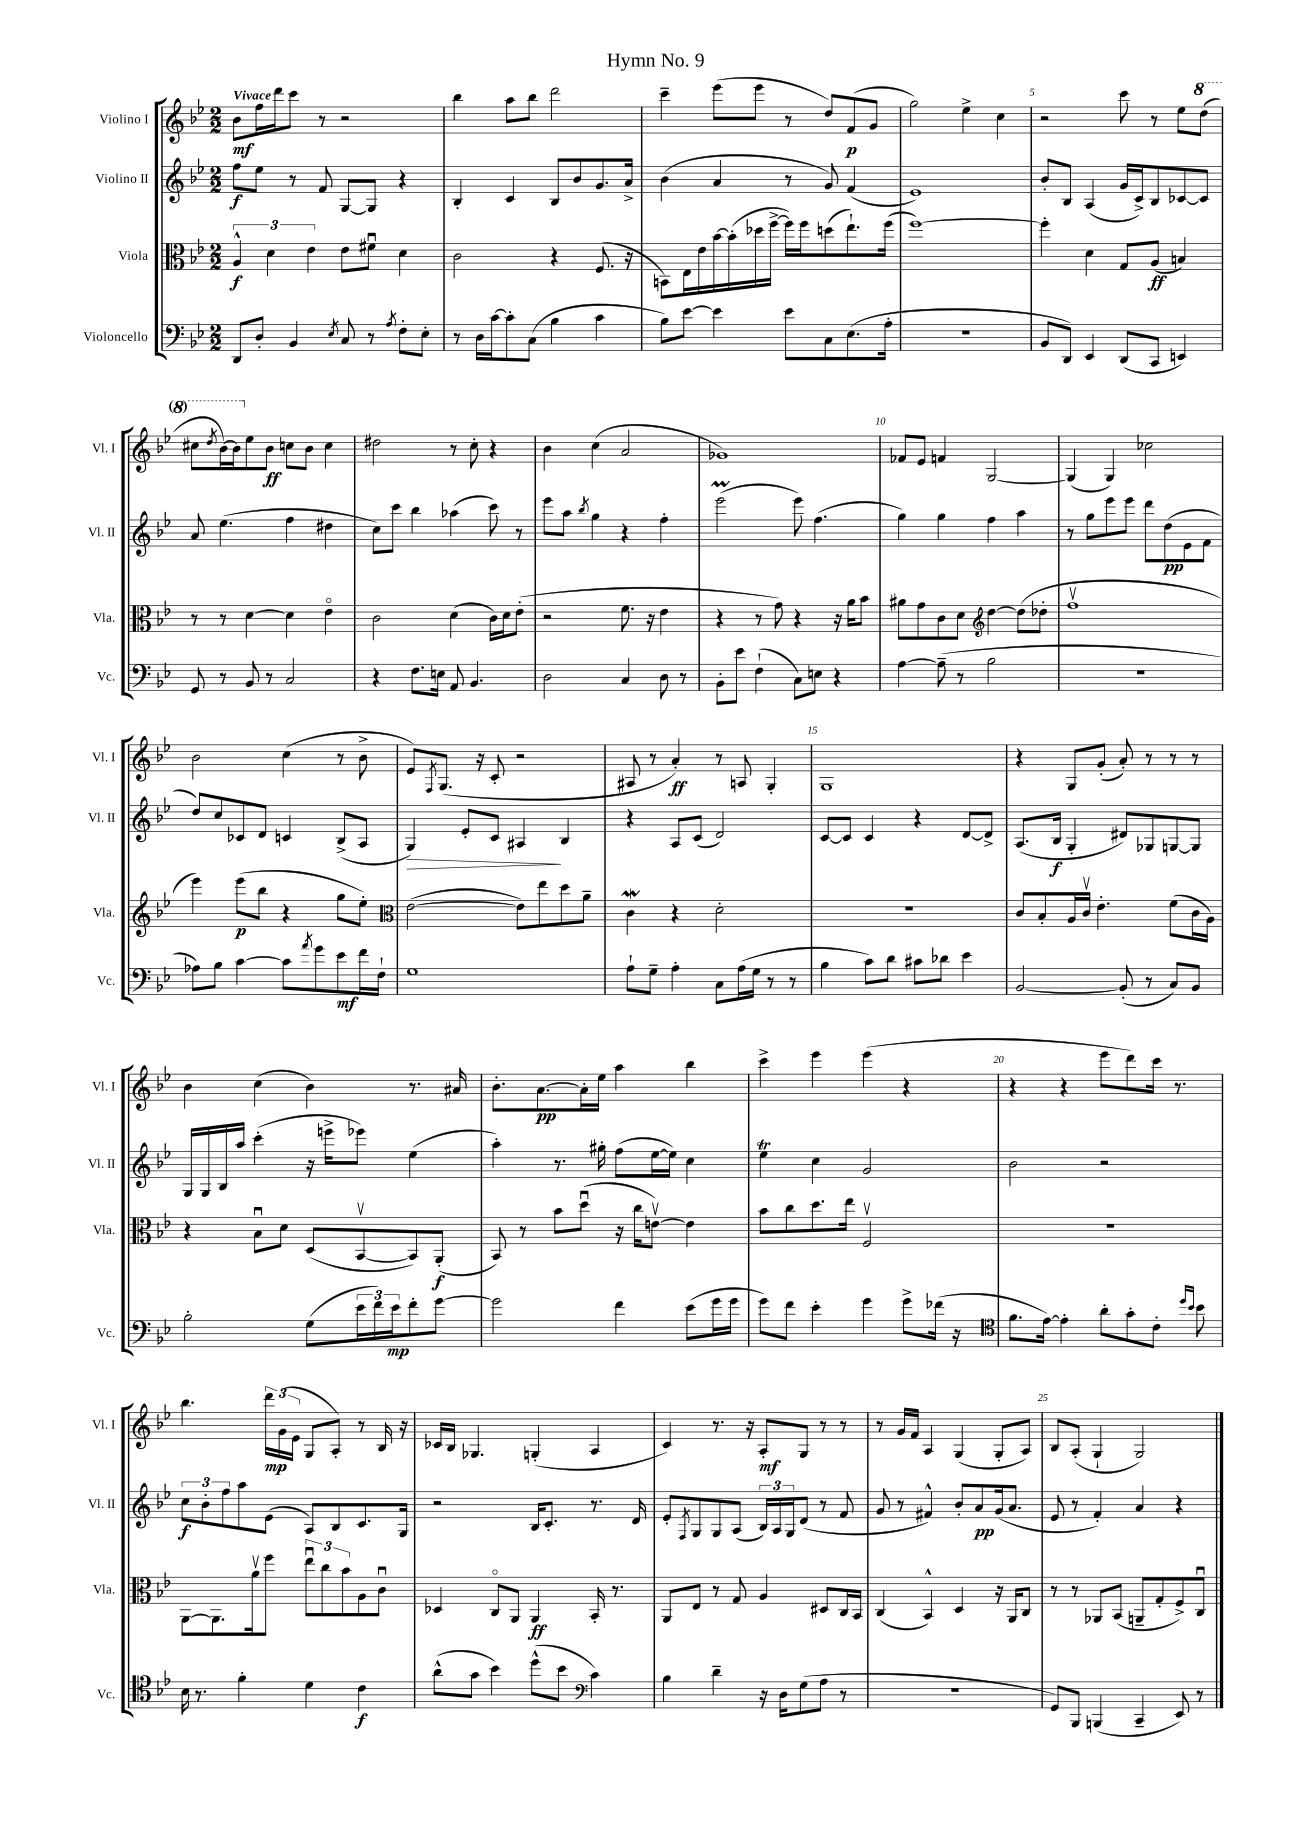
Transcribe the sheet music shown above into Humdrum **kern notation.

**kern	**kern	**kern	**kern
*staff4	*staff3	*staff2	*staff1
*clefF4	*clefC3	*clefG2	*clefG2
*k[b-e-]	*k[b-e-]	*k[b-e-]	*k[b-e-]
*M2/2	*M2/2	*M2/2	*M2/2
8DD	6A^^	8ff	8b-
8D'	.	8ee-	16ff
.	6d	.	.
.	.	.	16ddd
4BB-	.	8r	8ccc
.	6e-	.	.
.	.	8f	8r
8qE-	.	.	.
8C	8e-	[8G	2r
8r	8f#u	8G]	.
8qA	.	.	.
8F'	4d	4r	.
8E-'	.	.	.
=	=	=	=
8r	2c	4B-'	4bb-
16D	.	.	.
[16c	.	.	.
8c']	.	4c	8aa
(8C	.	.	8bb-
4B-	4r	8B-	2ddd
.	.	8b-	.
4c	(8.F	8.g	.
.	16r	16a^	.
=	=	=	=
8B-)	8BB)	(4b-	4ccc~
[8e-	16E-	.	.
.	16e-	.	.
4e-]	[16b-	4a	(8eee-
.	(16b-']	.	.
.	16dd-	.	8eee-
.	[16ff^	.	.
8e-	16ff])	8r	8r
.	16ff	.	.
8C	(8dd	8g)	8dd)
(8.E-	8.ee-`)	(4f	(8f
.	.	.	8g
16A'	(16ff	.	.
=	=	=	=
1r	[1ff)	1e-)	2gg)
.	.	.	4ee-^
.	.	.	4cc
=	=	=	=
8BB-	4ff']	8b-'	2r
8DD)	.	8B-	.
4EE-	4d	(4A	.
(8DD	8G	16g	8ccc
.	.	16c^)	.
8CC	(8A	8B-	8r
4EE)	4B)	[8c-	8ee-
.	.	8c-]	(8ddd
=	=	=	=
8GG	8r	8a	8ccc#
.	.	.	8qddd
8r	8r	(4.ee-	[16bb-)
.	.	.	16bb-]
8BB-	[4d	.	8ee-
8r	.	.	8b-
2C	4d]	4ff	8cc
.	.	.	8b-
.	4e-o	4dd#	4cc
=	=	=	=
4r	2c	8cc)	2dd#
.	.	8ccc	.
8.F	.	4bb-	.
16E	.	.	.
8AA	(4d	(4aa-	8r
4.BB-	.	.	8cc'
.	16c)	8ccc)	4r
.	16d	.	.
.	(8e-'	8r	.
=	=	=	=
2D	2r	8eee-	4b-
.	.	8aa	.
.	.	8qbb-	.
.	.	4gg	(4cc
4C	8.f	4r	2a
.	16r	.	.
8D	4e-	4ff'	.
8r	.	.	.
=	=	=	=
8BB-'	4r	(2eee-	1g-)
8e-	.	.	.
(4F`	8r	.	.
.	8g)	.	.
8C)	4r	8eee-)	.
8E	.	(4.ff	.
4r	16r	.	.
.	16a	.	.
.	8b-	.	.
=	=	=	=
[4A	8a#	4gg)	8f-
.	8g	.	8e-
(8A~]	8c	4gg	4f
8r	8d	.	.
*	*clefG2	*	*
2B-	[4dd	4ff	[2G
.	(8dd]	4aa	.
.	8dd-'	.	.
=	=	=	=
1r	1ffv	8r	(4G]
.	.	8gg	.
.	.	8eee-	4G)
.	.	8eee-	.
.	.	8ddd	2cc-
.	.	(8dd	.
.	.	8e-	.
.	.	8f	.
=	=	=	=
8A-)	4eee-)	8dd)	2b-
8B-	.	8cc	.
[4c	(8eee-	8c-	.
.	8bb-	8d	.
8c]	4r	4c	(4cc
8qa	.	.	.
8g	.	.	.
8e-	8gg	(8B-^	8r
16f	8ee-')	8A	8b-^
16F`	.	.	.
=	=	=	=
*	*clefC3	*	*
1G	([2e-	4G)	8e-)
.	.	.	8qF
.	.	.	(8.G
.	.	8e-'	.
.	.	.	16r
.	.	8c	8c'
.	8e-])	4A#	2r
.	8ee-	.	.
.	8dd	4B-	.
.	8a~	.	.
=	=	=	=
8A`	4c	4r	8A#
8G~	.	.	8r
4A'	4r	8A	4a')
.	.	(8c	.
8C	2d'	2d)	8r
(16A	.	.	8A
16G	.	.	.
8r	.	.	4G'
8r	.	.	.
=	=	=	=
4B-	1r	[8c	1G
.	.	8c]	.
8c)	.	4c	.
8d	.	.	.
8c#	.	4r	.
8d-	.	.	.
4e-	.	[8d	.
.	.	8d^]	.
=	=	=	=
[2BB-	8c	(8.A	4r
.	8B-'	.	.
.	.	16B-	.
.	16A	4G'	8G
.	16cv	.	.
.	4.e-'	.	(8g'
(8BB-']	.	8d#)	8a')
8r	.	8G-	8r
8C)	(8f	[8G	8r
8BB-	16c	8G]	8r
.	16A)	.	.
=	=	=	=
2B-'	4r	16G	4b-
.	.	16G	.
.	.	16B-	.
.	.	16aa	.
.	8B-u	(4ccc'	(4cc
.	8d	.	.
(8G	(8D	16r	4b-)
.	.	16eee^	.
24e-	[8BB-v	8eee-)	.
24f)	.	.	.
24e-	.	.	.
8f'	8BB-])	(4ee-	8.r
[8g	(8AA'	.	.
.	.	.	16a#
=	=	=	=
2g]	8BB-)	4aa')	8.b-'
.	8r	.	.
.	.	.	[8.a
.	8b-	8.r	.
.	(8ddu	.	16a']
.	.	16gg#'	16ee-
4f	16r	(8ff	4aa
.	16cc	.	.
.	[8ev)	[16ee-	.
.	.	16ee-])	.
(8e-	4e]	4cc	4bb-
16g	.	.	.
16g	.	.	.
=	=	=	=
8g)	8b-	4ee-	4ccc^
8f	8cc	.	.
4e-'	8.dd	4cc	4eee-
.	16ee-	.	.
4g	2Fv	2g	(4eee-
8g^	.	.	4r
(16f-	.	.	.
16r	.	.	.
=	=	=	=
*clefC4	*	*	*
8.f	1r	2b-	4r
[16e-)	.	.	.
4e-']	.	.	4r
8a'	.	2r	8eee-
8g'	.	.	8ddd)
8c'	.	.	16ccc
.	.	.	8.r
16qqdd	.	.	.
16qqb-	.	.	.
8b-	.	.	.
=	=	=	=
16B-	[8AA	12cc	4.bb-
8.r	.	.	.
.	.	12b-'	.
.	8.AA]	.	.
.	.	12ff	.
4f'	.	8aa	.
.	16av	.	.
.	8ff	(8e-	24ddd
.	.	.	(24g
.	.	.	24e-
4d	12ee-u	8A)	8G
.	12cc	.	.
.	.	8B-	8A')
.	12b-	.	.
4c	8A	8.c	8r
.	8cu	.	16B-
.	.	16G	16r
=	=	=	=
(8a^^	4D-	2r	16c-
.	.	.	16B-
8g	.	.	4.G-
4b-)	8Co	.	.
.	8AA	.	.
(8dd^^	4AA	16B-	(4G'
.	.	8.c'	.
8b-	.	.	.
*clefF4	*	*	*
4c)	16BB-'	8.r	4A
.	8.r	.	.
.	.	16d	.
=	=	=	=
4B-	8AA	8e-'	4c)
.	.	8qF	.
.	8E-	8G	.
4d~	8r	8G	8.r
.	8G	(8A	.
.	.	.	16r
16r	4A	24B-)	8A'
.	.	24A	.
16D	.	.	.
.	.	24G	.
(8G	.	(8d	8G
8A	8D#	8r	8r
8r	16C	8f	8r
.	16BB-	.	.
=	=	=	=
1r	(4C	8g	8r
.	.	8r	16g
.	.	.	16f
.	4BB-^^)	4f#^^)	4A
.	4D	8b-'	(4G
.	.	8a	.
.	16r	(16g	8G'
.	16AA	8.a	.
.	8C	.	8A)
=	=	=	=
8GG)	8r	8e-	8B-
8BBB-	8r	8r	(8A'
(4BBB	8AA-	4f')	4G`
.	(8BB-	.	.
4CC~	8AA~	4a	2G)
.	8G'	.	.
8EE-)	8F^)	4r	.
8r	8Cu	.	.
==	==	==	==
*-	*-	*-	*-
